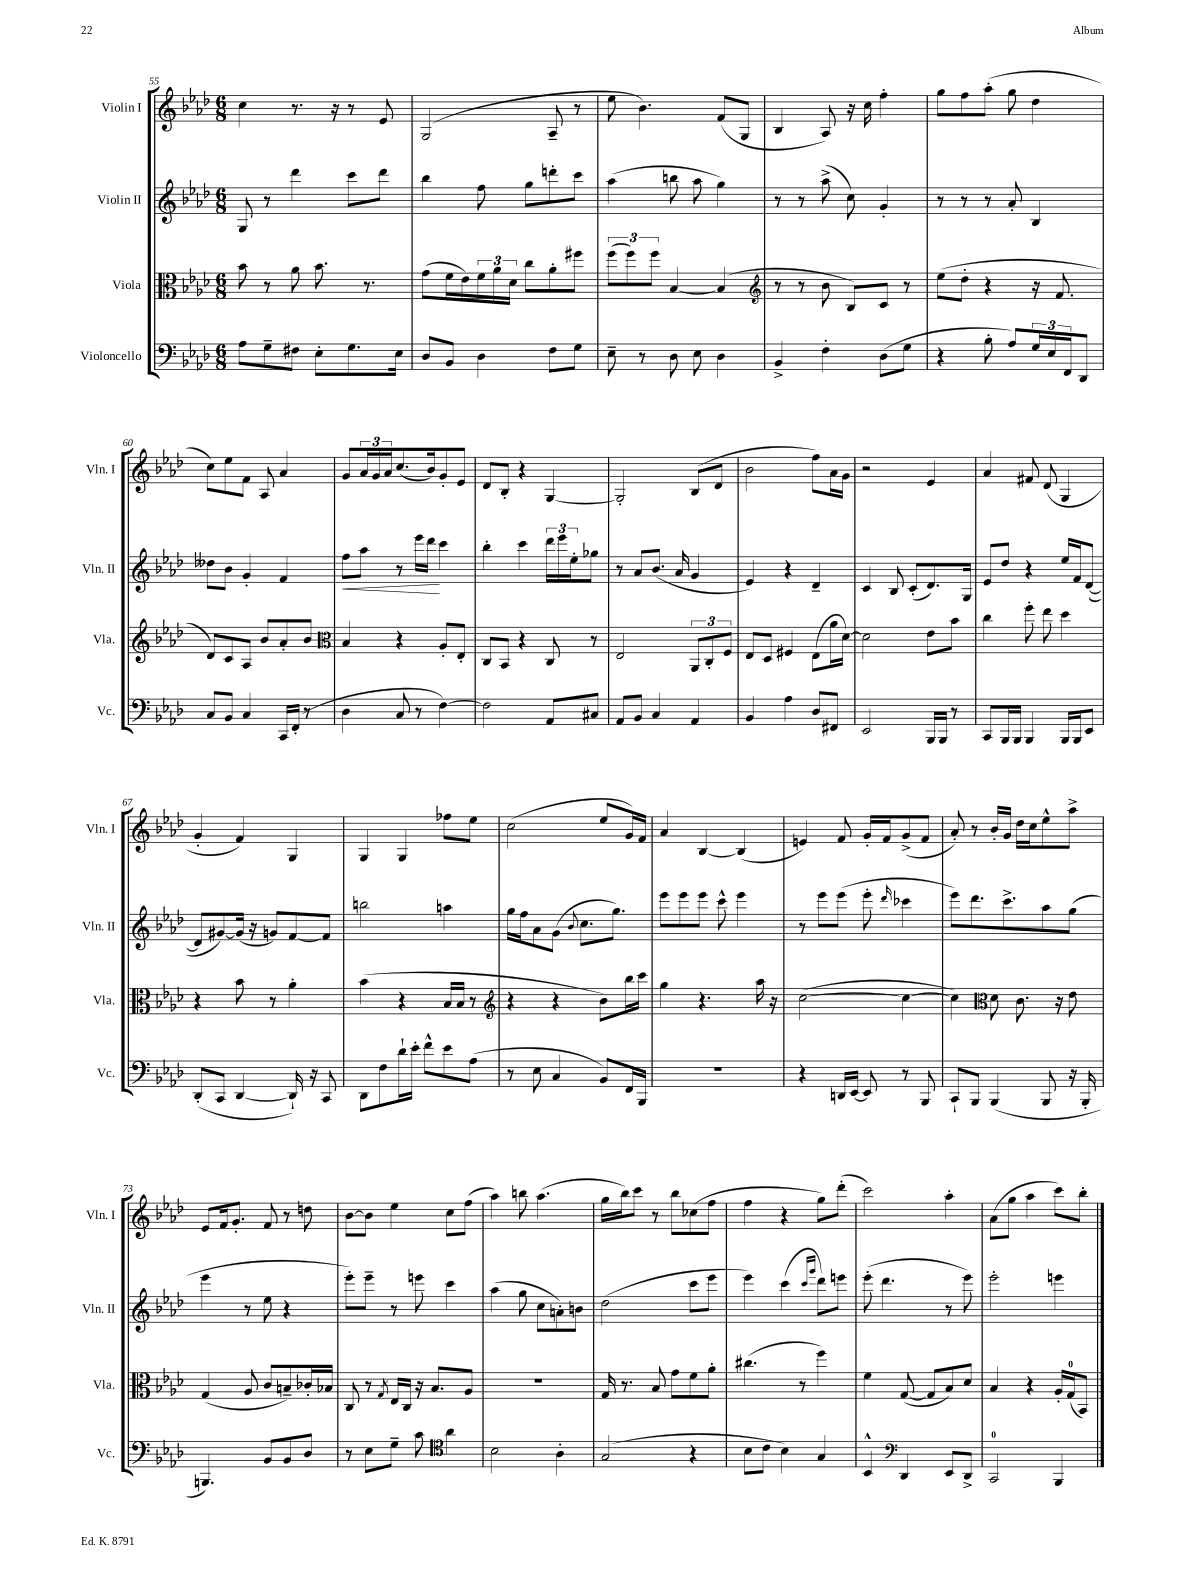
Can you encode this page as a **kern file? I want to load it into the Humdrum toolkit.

**kern	**kern	**kern	**dynam	**kern
*part4	*part3	*part2	*part2	*part1
*staff4	*staff3	*staff2	*staff2	*staff1
*I"Violoncello	*I"Viola	*I"Violin II	*	*I"Violin I
*I'Vc.	*I'Vla.	*I'Vln. II	*	*I'Vln. I
*clefF4	*clefC3	*clefG2	*	*clefG2
*k[b-e-a-d-]	*k[b-e-a-d-]	*k[b-e-a-d-]	*	*k[b-e-a-d-]
*M6/8	*M6/8	*M6/8	*	*M6/8
=55	=55	=55	=55	=55
8A-\L	8b-\	8G/	.	4cc\
8G~\	8r	8r	.	.
8F#X\J	8a-\	4ddd-\	.	8.r
8E-'\L	8.b-\	.	.	.
.	.	.	.	16r
8.G\	.	8ccc\L	.	8r
.	8.r	.	.	.
.	.	8ddd-\J	.	8e-/
16E-\Jk	.	.	.	.
=56	=56	=56	=56	=56
8D-/L	(8g\L	4bb-\	.	(2G/
8BB-/J	16f\L	.	.	.
.	16e-\)	.	.	.
4D-\	24f\	8ff\	.	.
.	24a-\	.	.	.
.	24d-\JJ	.	.	.
.	8cc\L	8gg\L	.	.
8F\L	8a-'\	8dddn'\	.	8A-~/
8G\J	8ff#X\J	8ccc\J	.	8r
=57	=57	=57	=57	=57
8E-~\	(12ff\L	(4aa-\	.	8ee-\
.	12ff\)	.	.	.
8r	.	.	.	4.b-\)
.	12ff\J	.	.	.
8D-\	[4B-/	8bbn\	.	.
8E-\	.	8aa-\	.	.
4D-\	(4B-/]	4gg\)	.	(8f/L
.	.	.	.	8G/J
=58	=58	=58	=58	=58
*	*clefG2	*	*	*
4BB-^/	8r	8r	.	4B-/
.	8r	8r	.	.
4F'\	8b-\	(8aa-^\	.	8A-/)
.	8B-/L)	8cc\)	.	16r
.	.	.	.	16cc\
(8D-\L	8c/J	4g'/	.	4ff'\
8G\J	8r	.	.	.
=59	=59	=59	=59	=59
4r	(8ee-\L	8r	.	8gg\L
.	8dd-'\J	8r	.	8ff\
8B-'\	4r	8r	.	(8aa-'\J
8A-/L)	.	8a-'/	.	8gg\
24G/L	16r	4B-/	.	4dd-\
24E-/	.	.	.	.
.	8.f/	.	.	.
24FF/J	.	.	.	.
8DD-/J	.	.	.	.
!!LO:LB:g=z
=60	=60	=60	=60	=60
8C/L	8d-/L)	8dd--X\L	.	8cc\L)
8BB-/J	8c/	8b-\J	.	8ee-\
4C/	8A-/J	4g'/	.	8f\J
.	8b-/L	.	.	8A-/
16CC/LL	8a-'/	4f/	.	4a-/
(16FF'/JJ	.	.	.	.
8r	8b-/J	.	.	.
=61	=61	=61	=61	=61
*	*clefC3	*	*	*
!	!	!	!LO:HP:b	!
4D-\	4B-/	8ff\L	<	8g/L
.	.	8aa-\J	.	24a-/L
.	.	.	.	24g/
.	.	.	.	24a-/J
8C/	4r	8r	.	(8.cc/
8r	.	16eee-\LL	.	.
.	.	16ddd-\JJ	.	16b-/k)
[4F\)	8A-'/L	4ccc\	[	8g'/
.	8E-'/J	.	.	8e-/J
=62	=62	=62	=62	=62
2F\]	8C/L	4bb-'\	.	8d-/L
.	8BB-/J	.	.	8B-'/J
.	4r	4ccc\	.	4r
8AA-/L	8C/	24ddd-\LL	.	[4G/
.	.	24eee-\	.	.
.	.	24ee-'\J	.	.
8C#X/J	8r	8gg-X\J	.	.
=63	=63	=63	=63	=63
8AA-/L	2E-/	8r	.	2G'/]
8BB-/J	.	8a-/L	.	.
4C/	.	(8.b-/J	.	.
.	.	16a-/	.	.
4AA-/	12AA-/L	4g/	.	(8B-/L
.	12C'/	.	.	.
.	.	.	.	8d-/J
.	12F/J	.	.	.
=64	=64	=64	=64	=64
4BB-/	8E-/L	4e-/)	.	2b-\
.	8D-/J	.	.	.
4A-\	4F#X/	4r	.	.
8D-/L	(8E-\L	4d-~/	.	8ff\L)
8FF#X/J	16a-\L	.	.	16a-\L
.	[16d-\JJ)	.	.	16g\JJ
=65	=65	=65	=65	=65
2EE-/	2d-\]	4c/	.	2r
.	.	8B-/	.	.
.	.	(8c'/L	.	.
16BBB-/LL	8e-\L	8.d-/)	.	4e-/
16BBB-/JJ	.	.	.	.
8r	8b-\J	.	.	.
.	.	16G/Jk	.	.
=66	=66	=66	=66	=66
8CC/L	4cc\	8e-/L	.	4a-/
16BBB-/L	.	8dd-/J	.	.
16BBB-/JJ	.	.	.	.
4BBB-/	8ff'\	4r	.	8f#X/
.	8ee-\	.	.	(8d-/
16BBB-/LL	4dd-\	16ee-/LL	.	4G/
16BBB-/J	.	16f/J	.	.
8EE-/J	.	([8d-/J	.	.
!!LO:LB:g=z
=67	=67	=67	=67	=67
(8DD-'/L	4r	8d-/L]	.	4g'/
8CC/J	.	[8g#X/)	.	.
[4DD-/	8b-\	(16g#/Jk]	.	4f/)
.	.	16r	.	.
.	8r	8gn/L)	.	.
16DD-`/])	4a-'\	[8f/	.	4G/
16r	.	.	.	.
8CC/	.	8f/J]	.	.
=68	=68	=68	=68	=68
8DD-\L	(4b-\	2bbn\	.	4G/
8F\	.	.	.	.
16d-`\L	4r	.	.	4G/
16e-'\JJ	.	.	.	.
8f^^\L	.	.	.	.
8e-\	16B-/LL	4aan\	.	8ff-X\L
.	16B-/JJ	.	.	.
(8A-\J	8r	.	.	8ee-\J
=69	=69	=69	=69	=69
*	*clefG2	*	*	*
8r	4r	16gg\LL	.	(2cc\
.	.	16ff\J	.	.
8E-\	.	8a-\	.	.
4C/	4r	(8g\J	.	.
.	.	8qqb-/	.	.
.	.	8.cc\L	.	.
8BB-/L)	8b-\L)	.	.	8ee-/L
.	.	8.gg\J)	.	.
16FF/L	16bb-\L	.	.	16g/L)
16BBB-/JJ	16ccc\JJ	.	.	16f/JJ
=70	=70	=70	=70	=70
2.r	4gg\	8eee-\L	.	4a-/
.	.	8eee-\	.	.
.	4.r	8eee-\J	.	[4B-/
.	.	8ccc^^\	.	.
.	.	4eee-\	.	(4B-/]
.	16aa-\	.	.	.
.	16r	.	.	.
=71	=71	=71	=71	=71
4r	([2cc\	8r	.	4en/)
.	.	8eee-\L	.	.
16DDn/LL	.	(8eee-\J	.	8f/
[16EE-/JJ	.	.	.	.
8EE-/]	.	8eee-'\	.	16g'/LL
.	.	.	.	16f/J
.	.	16qqddd-/	.	.
8r	4cc\_	4ccc-X\	.	(8g^/
8BBB-/	.	.	.	8f/J
=72	=72	=72	=72	=72
8CC`/L	4cc\])	8eee-\L)	.	8a-'/)
8BBB-/J	.	8.ddd-\	.	8r
*	*clefC3	*	*	*
(4BBB-/	8d-\	.	.	16b-'/LL
.	.	8.ccc^\	.	16g/JJ
.	8.c\	.	.	16dd-\LL
.	.	.	.	16cc\J
8BBB-/	.	8aa-\	.	8ee-^^\
.	16r	.	.	.
16r	8e-\	(8gg\J	.	8aa-^\J
16BBB-'/	.	.	.	.
!!LO:LB:g=z
=73	=73	=73	=73	=73
4.BBBn/)	(4G/	4eee-\	.	8e-/L
.	.	.	.	16f/k
.	.	.	.	8.g'/J
.	8A-/	8r	.	.
8BB-/L	8c/L	8ee-\	.	8f/
8BB-/	8Bn~/)	4r	.	8r
8D-/J	16c-X'/L	.	.	8ddn\
.	16B-X/JJ	.	.	.
=74	=74	=74	=74	=74
8r	8C/	8eee-'\L)	.	[8b-\L
8E-\L	8r	8eee-~\J	.	8b-\J]
.	8qG/	.	.	.
8G~\J	16E-/LL	8r	.	4ee-\
.	16C/JJ	.	.	.
8c\	16r	8eeen\	.	.
.	8.B-/L	.	.	.
*clefC4	*	*	*	*
4a-\	.	4ccc\	.	8cc\L
.	8A-/J	.	.	(8ff\J
=75	=75	=75	=75	=75
2B-\	2.r	(4aa-\	.	4aa-\)
.	.	8gg\	.	8bbn\
.	.	8cc\L	.	(4.aa-\
4A-'\	.	8an'\)	.	.
.	.	8bn\J	.	.
=76	=76	=76	=76	=76
(2G/	16G/	(2dd-\	.	16gg\LL
.	8.r	.	.	16bb-\J)
.	.	.	.	8ccc\J
.	8B-/	.	.	8r
.	8g\L	.	.	8bb-\L
4r	8f\	8ccc\L	.	(8cc-X\
.	8a-'\J	8eee-\J	.	8ff\J
=77	=77	=77	=77	=77
8B-\L	(4.cc#X\	4eee-\)	.	4ff\
8c\J	.	.	.	.
4B-\)	.	(4ccc\	.	4r
.	8r	.	.	.
.	.	16qqccc/LL	.	.
.	.	16qqggg/JJ	.	.
4G/	4ff\)	8ddd-\L)	.	8gg\L)
.	.	8eeen\J	.	(8ddd-'\J
=78	=78	=78	=78	=78
4BB-^^/	4f\	(8eee-'\	.	2ccc\)
.	.	4.ddd-\	.	.
*clefF4	*	*	*	*
4DD-/	([8G/	.	.	.
.	8G/L]	.	.	.
8EE-/L	8B-/)	8r	.	4aa-'\
8DD-^/J	8d-/J	8eee-\)	.	.
=79	=79	=79	=79	=79
2CC/	4B-/	2eee-'\	.	(8a-\L
.	.	.	.	8gg\J
.	4r	.	.	4aa-\
4BBB-/	16A-'/LL	4eeen\	.	8ccc\L)
.	(16G/J	.	.	.
.	8BB-/J)	.	.	8bb-'\J
==	==	==	==	==
*-	*-	*-	*-	*-
